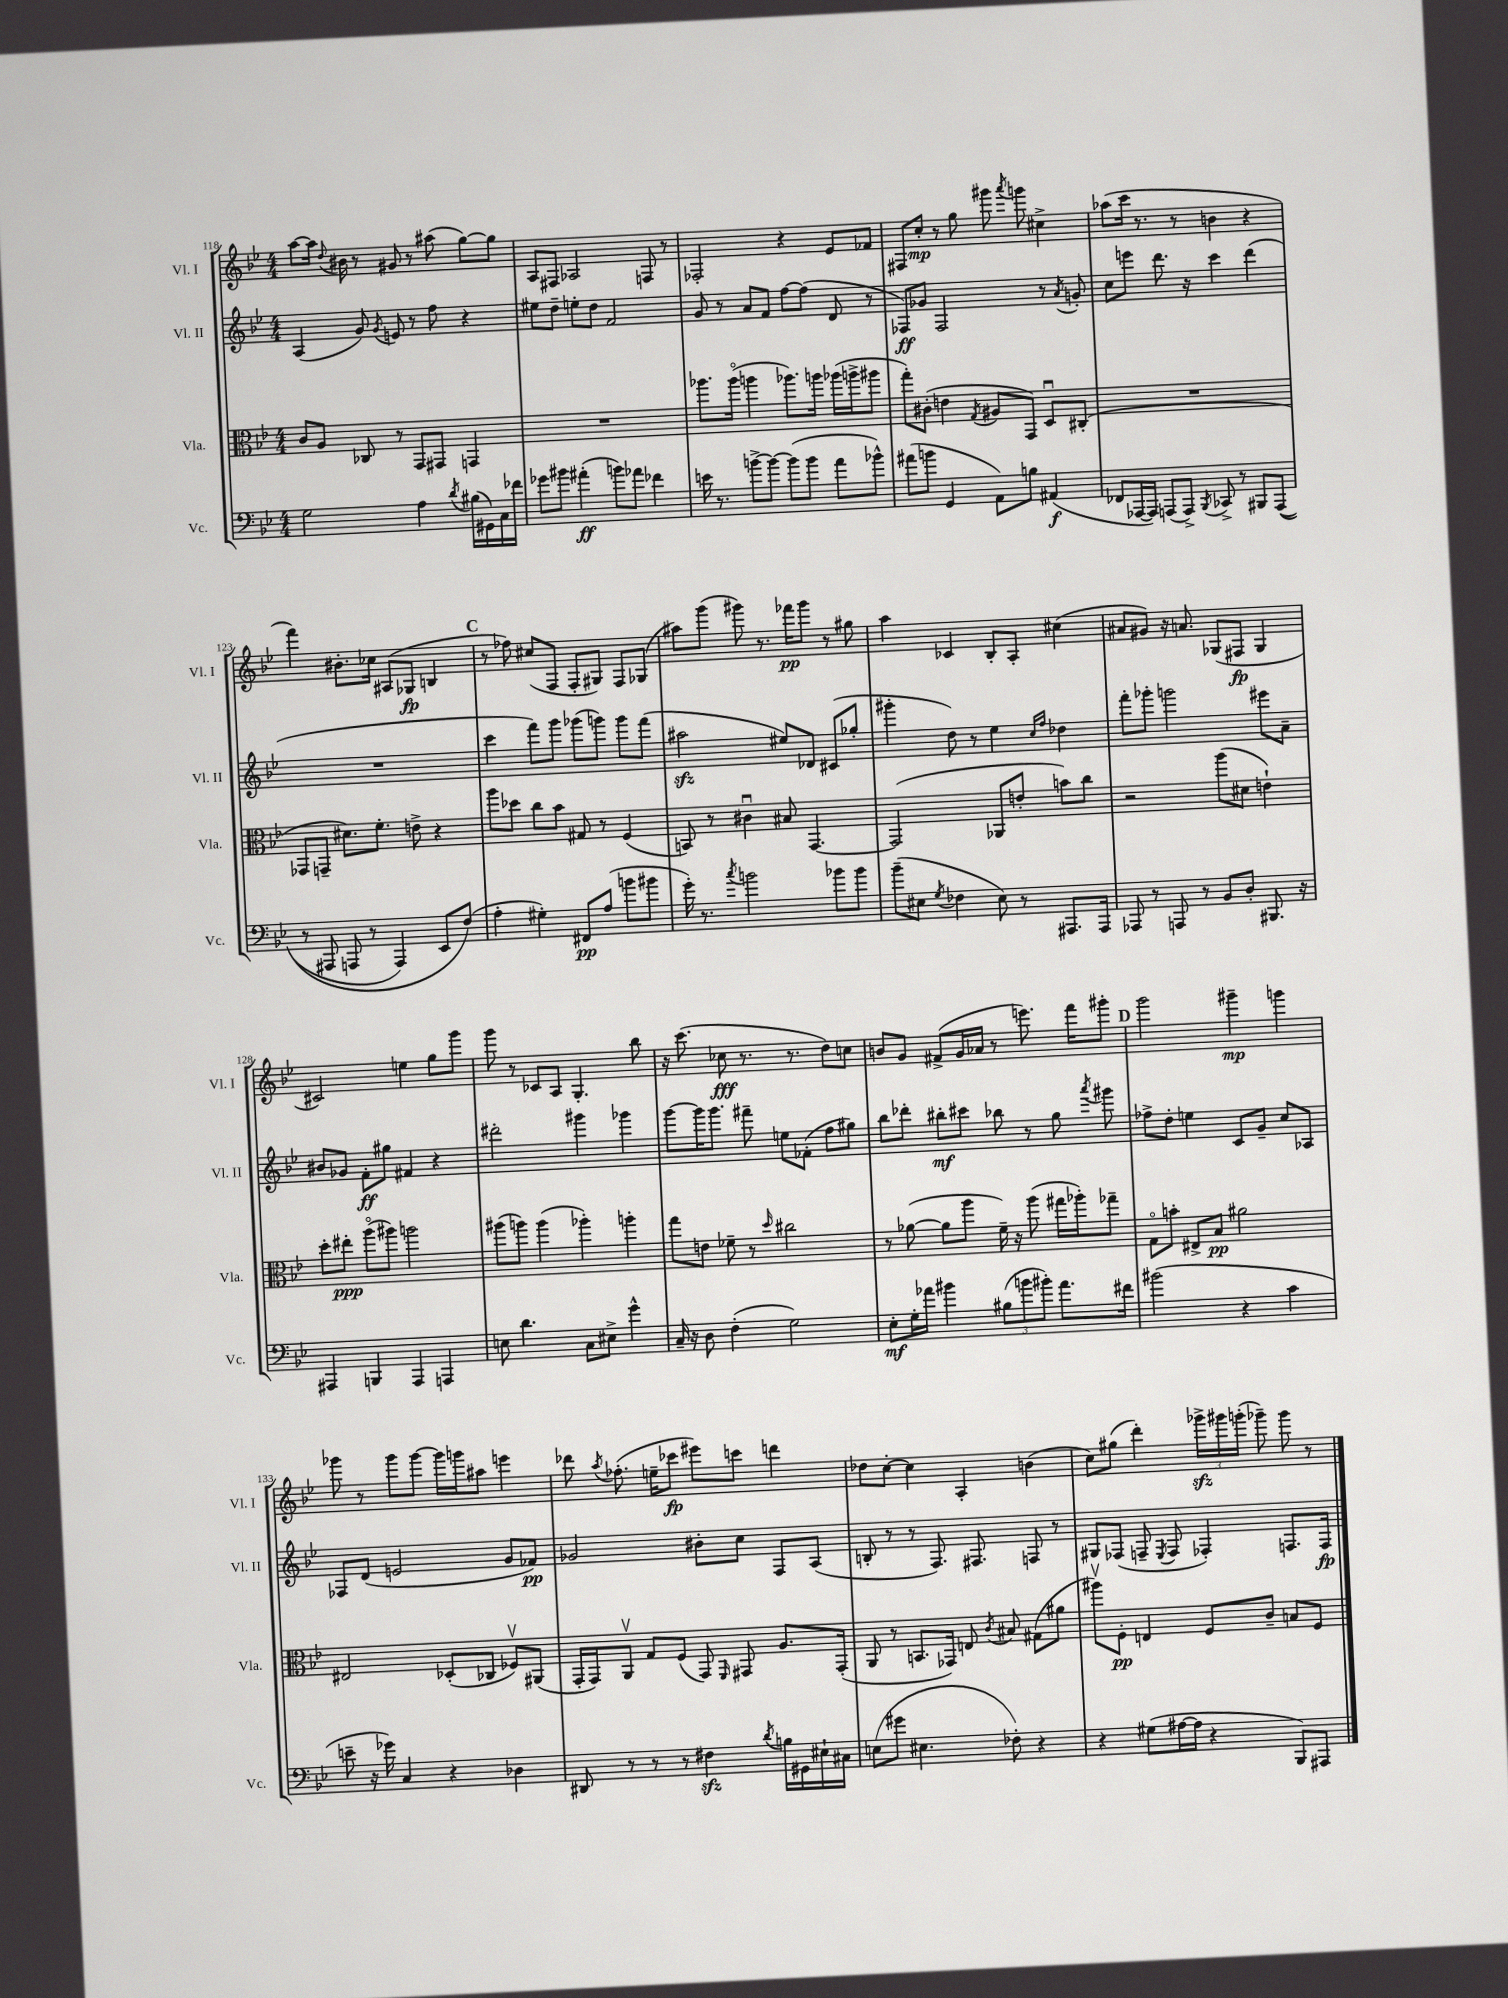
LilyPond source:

<<
\new StaffGroup <<
\new Staff = "s0" \with { instrumentName = "Vl. I" shortInstrumentName = "Vl. I" } {
    \clef treble \key bes \major \numericTimeSignature \time 4/4
    \autoBeamOff a''8[~ a''16] \appoggiatura { d''8 } bis'16 r8 gis'8 r8 ais''8( g''8[~) g''8] |
    a8[ fis8] aes2 f8 r8 |
    fes2-. r4 ees'8[ fes'8] |
    fis8[ c''8]-.\mp r8 g''8 gis'''8 \acciaccatura { a'''8 } g'''8 cis''4-> |
    aes''8[( c'''16] r8. r8 b'4 r4 |
    f'''4) bis'8.[-. ces''16] ais8[( ges8]\fp b4 |
    \mark \markup { \bold "C" } r8 fes''8) cis''8[( f8] f8[-. gis8]) f8[ ges8]( |
    ais''8[) g'''8]( gis'''8) r8. fes'''16[\pp gis'''8] r8 gis''8 |
    a''4 ces'4 bes8[-. a8]-. cis''4( |
    ais'8[ gis'8]) r16 a'8. ges8[( fis8]\fp ges4 |
    cis'2) e''4 g''8[ g'''8] |
    g'''8 r8 ces'8[ a8] g4.-. bes''8 |
    r16 c'''8.( ces''8\fff r8. r8. d''8[) c''8] |
    b'8[ g'8] fis'8[->( g'16 aes'16] r8 e'''8.) f'''16[ gis'''8]-. |
    \mark \markup { \bold "D" } g'''2 gis'''4--\mp g'''4 |
    ges'''8 r8 ges'''8[ ges'''8]~ ges'''16[ g'''16 ais''8] e'''4 |
    des'''8 \acciaccatura { a''8 } fes''8.-.( e''16[-- ces'''8]\fp eis'''8[) c'''8] d'''4 |
    des''8[ c''8]~-. c''4 a4-. b'4( |
    c''8[) gis''8]( d'''4-.) \tuplet 3/2 { ges'''16[->\sfz gis'''16 g'''16]-.( } ges'''8--) ges'''8 r8 \bar "|." |
}
\new Staff = "s1" \with { instrumentName = "Vl. II" shortInstrumentName = "Vl. II" } {
    \clef treble \key bes \major \numericTimeSignature \time 4/4
    \autoBeamOff a4( g'8) \acciaccatura { g'8 } e'8 r8 f''8 r4 |
    eis''8[ d''8]-- e''8[-. d''8] f'2 |
    g'8 r8 a'8[ f'8] f''8[~ f''8]( d'8 r8 |
    fes8[\ff) ges'8] fes2 r8 \acciaccatura { a'8 } g'8-. |
    c''8[ e'''8] d'''8. r16 c'''4 d'''4( |
    R1 |
    \mark \markup { \bold "C" } c'''4 f'''8[) g'''8] ges'''8[( g'''8]) g'''8[ f'''8]( |
    ais''2\sfz eis''8[) des'8] cis'8[( ges''8]-. |
    gis'''4-. d''8) r8 ees''4 \grace { c''16[ f''16] } des''4 |
    f'''8[-. ges'''8]-. g'''2 eis'''8[ a'8]-- |
    bis'8[ ges'8] f'8[-.\ff gis''8] fis'4 r4 |
    dis'''2-. gis'''4 ges'''4 |
    g'''8[~ g'''16 g'''8.] fis'''8-- e''8[ fes'8]-.( f''8[ gis''8]) |
    bes''8[ des'''8]-. bis''8[-.\mf cis'''8] bes''8 r8 g''8 \acciaccatura { a'''8 } gis'''8 |
    \mark \markup { \bold "D" } fes''8[-> d''8]-. e''4 c'8[ g'8]-- c''8[ aes8] |
    fes8[ d'8]( e'2 g'8[ fes'8]\pp) |
    ges'2 bis'8[-. c''8] f8[ a8]( |
    b8-. r8 r8 f8.) fis8. f8 r8 |
    gis8[ fes8]( f8-- \acciaccatura { ees8 } f8 fes4-.) f8.[ f16]\fp \bar "|." |
}
\new Staff = "s2" \with { instrumentName = "Vla." shortInstrumentName = "Vla." } {
    \clef alto \key bes \major \numericTimeSignature \time 4/4
    \autoBeamOff c'8[ a8] ces8 r8 g,8[ gis,8] g,4 |
    R1 |
    aes''8.[ aes''16]\flageolet( a''4 aes''8.[) a''16] aes''16[( a''16-> ais''8] |
    g''8[-.) cis'8]-.( e'4 \acciaccatura { g8 } ais8[ g,8]) d8[\downbow cis8]-.( |
    R1 |
    ges,8[ g,8]-- dis'8.[) f'8.]-. e'8-> r4 |
    \mark \markup { \bold "C" } a''8[ des''8] c''8[ bes'8] gis8 r8 f4( |
    b,8) r8 cis'4\downbow bis8 g,4.~ |
    g,2( aes,8[ e'8]-. b'8[) c''8] |
    r2 a''8[( dis'8] e'4-!) |
    d''8[-. eis''8]-.\ppp a''8[\flageolet( ais''8]) a''2 |
    ais''8[( a''8]) a''4( aes''4-.) a''4-. |
    g''8[ e'8] fes'8-- r8 \grace { d''16 } cis''2 |
    r8 aes'8~( aes'8[ a''8] f'16--) r16 a''8( gis''16[ aes''16-.) ges''8]-- |
    \mark \markup { \bold "D" } g8[\flageolet b'8]-. eis8[-> bes8]\pp ais'2 |
    eis2 des8[-.( ces8] fes8[\upbow) ais,8]( |
    g,16[-. g,16) a,8]\upbow g8[ f8]( g,8) \grace { f,16 } gis,8 a8.[ gis,16]-.( |
    a,8 r8 b,8.[ ges,16]) e8 \acciaccatura { c'8 } bis8 gis8[( ais'8] |
    ais''8[\upbow) f8]-.\pp e4 f8[ c'8]-- b8[ f8] \bar "|." |
}
\new Staff = "s3" \with { instrumentName = "Vc." shortInstrumentName = "Vc." } {
    \clef bass \key bes \major \numericTimeSignature \time 4/4
    \autoBeamOff g2 a4 \acciaccatura { d'8 } bis16[( gis,16) c16 fes'16] |
    ges'8[ bis'8] ais'4-.\ff( b'8[) aes'8] fes'4 |
    e'16 r8. b'8[~-> b'8]~ b'8[( b'8] a'8[ bes'8]-^) |
    ais'8[( b'8] g,4 a,8[) b8] ais,4\f( |
    fes,8[ aes,,16~ aes,,16]) a,,8[( a,,8]->) \acciaccatura { bes,,8 } ces,8-> r8 bis,,8[ a,,8](\( |
    r8 ais,,8 a,,8 r8 a,,4) ees,8[ f8](\) |
    \mark \markup { \bold "C" } a4-. gis4-.) fis,8[\pp a8]( b'8[ bis'8] |
    g'16-.) r8. \acciaccatura { c''8 } b'2 bes'8[ bes'8] |
    bes'8[--( eis8] \acciaccatura { g8 } fes4 eis8) r8 ais,,8.[ ais,,16] |
    aes,,8 r8 a,,8 r8 bes,8[ d8]-. bis,,8. r16 |
    ais,,4 b,,4 ais,,4 a,,4 |
    e8 d'4. c8[ eis8]-> g'4-^ |
    c16-- r16 d8 f4-.( g2) |
    ees8[-.\mf g16-. aes'16] bis'4 \tuplet 3/2 { bis8[( b'8 bis'8]-.) } aes'8.[ fis'16] |
    \mark \markup { \bold "D" } bis'2( r4 c'4 |
    e'8-- r16 ges'16) c4 r4 des4 |
    dis,8 r8 r8 r8 fis4\sfz \acciaccatura { d'8 } b16[ gis,16 eis16-! cis16] |
    e8[( gis'8] eis4. fes8-.) r4 |
    r4 gis8[( ais16~ ais16] r4 bes,,8[) ais,,8] \bar "|." |
}
>>
>>
\layout { \context { \Score currentBarNumber = #118 } }
